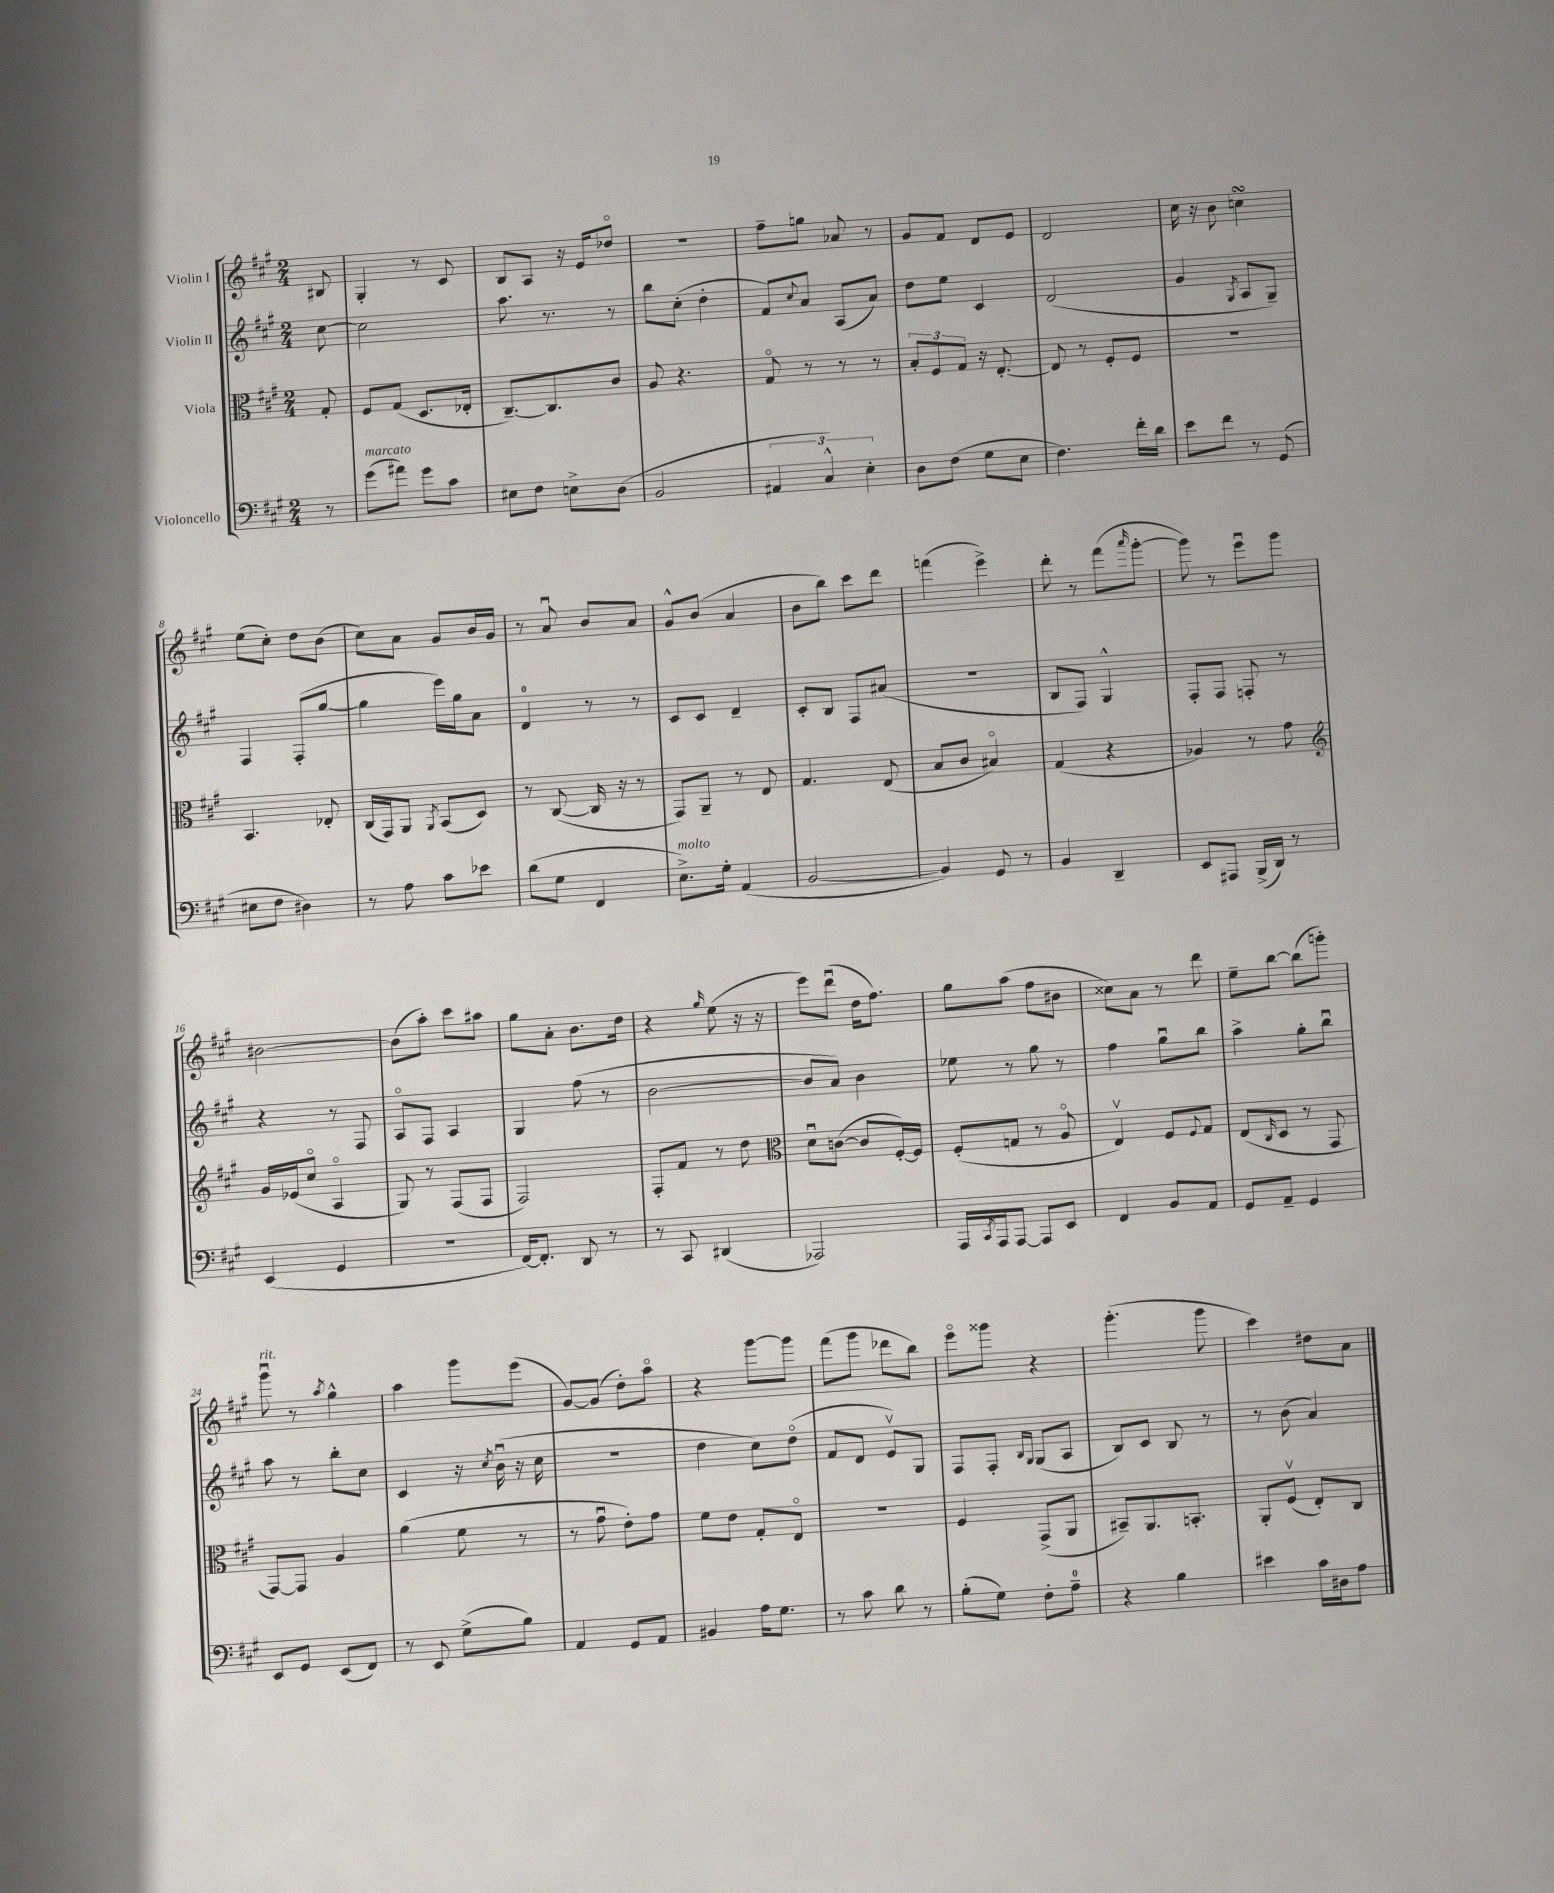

**kern	**kern	**kern	**kern
*staff4	*staff3	*staff2	*staff1
*clefF4	*clefC3	*clefG2	*clefG2
*k[f#c#g#]	*k[f#c#g#]	*k[f#c#g#]	*k[f#c#g#]
*M2/4	*M2/4	*M2/4	*M2/4
8r	8G#'	[8cc#	8B#
=	=	=	=
(8g#	8F#	2cc#]	4G#'
8a#)	(8G#	.	.
8g#	8.D	.	8r
8c#	.	.	8c#
.	16E-'	.	.
=	=	=	=
8E#	[8.C#~)	8.aa	8B
8F#	.	.	8A
.	8.C#]	8.r	.
8E^	.	.	16r
.	.	.	16e
(8D	8c#	8r	8dd-o
=	=	=	=
2BB	8A	8bb	2r
.	4.r	(8cc#'	.
.	.	4dd'	.
=	=	=	=
6AA#	8G#o	8f#)	8ff#~
.	.	8qqcc#	.
.	8r	8a	8gg
6C#^^)	.	.	.
.	8r	(8A	8a-
6E'	.	.	.
.	8r	8a)	8r
=	=	=	=
8D	12B'	8dd	8g#
.	12F#	.	.
(8F#	.	8ee	8f#
.	12G#	.	.
8G#	16r	4c#	8d
.	[8.E'	.	.
8E	.	.	8e
=	=	=	=
4.F#)	8E]	(2d	2d
.	8r	.	.
.	8F#'	.	.
16f#'	8F#	.	.
16d	.	.	.
=	=	=	=
8e	2r	4g#	16cc#
.	.	.	16r
8f#	.	.	8b
.	.	8qG#	.
8r	.	8A	4cc
(8GG#	.	8G#~)	.
=	=	=	=
8E#	4.BB	4F#	(8ee
8F#	.	.	8cc#')
4D#)	.	(8F#'	8dd
.	8E-'	[8gg#	(8b
=	=	=	=
8r	(16C#	4gg#]	8cc#)
.	16GG#)	.	.
8A	8AA	.	8a
.	8qAA	.	.
8c#	(8BB	16eee)	8g#
.	.	16gg#	.
8e-	8D)	8a	16b
.	.	.	16g#
=	=	=	=
(8d	8r	4d	8r
8G#	([8C#	.	8au
4FF#	16C#]	8r	8b
.	16r	.	.
.	8r	8r	8a
=	=	=	=
8.E^)	8GG#)	8c#	8g#^^
.	8AA~	8c#	(8b
16G#'	.	.	.
(4AA	8r	4d~	4a
.	8E	.	.
=	=	=	=
[2BB	4.G#	8c#'	8b
.	.	8B	8bb)
.	.	8F#	8ccc#
.	(8E	(8a#	8ddd
=	=	=	=
4BB])	8B	2r	(4fff
.	8c#	.	.
8GG#	4B#o)	.	4eee^)
8r	.	.	.
=	=	=	=
4BB	(4G#	8B	8ddd'
.	.	8F#)	8r
4DD~	4r	4G#^^	(8fff#
.	.	.	16qqaaa
.	.	.	[8ggg#'
=	=	=	=
8EE	4A-)	8F#'	8ggg#])
8AAA#	.	8F#	8r
(16BBB^	8r	8F'	8eeeu
16DD)	.	.	.
8r	8g#	8r	8ggg#
=	=	=	=
*	*clefG2	*	*
(4EE	16g#	4r	[2b#
.	(16e-	.	.
.	8cc#o	.	.
4GG#	4Ao	8r	.
.	.	8F#	.
=	=	=	=
2r	8G#)	8Ao	(8b#]
.	8r	8F#	8aa')
.	(8F#	4A	8ccc#
.	8F#	.	8aa#
=	=	=	=
[16FF#)	2F#)	4G#	8gg#
8.FF#']	.	.	.
.	.	.	8a'
8DD	.	(8ff#	8.b
8r	.	8r	.
.	.	.	16dd
=	=	=	=
8r	8F#'	[2b	4r
8CC#	8f#	.	.
.	.	.	16qqgg#
(4DD#	8r	.	(8ee
.	8dd	.	16r
.	.	.	16r
=	=	=	=
*	*clefC3	*	*
2AAA-)	8du	8b]	8eee)
.	([8c	8a)	(8dddu
.	8c]	4b	16dd
.	.	.	8.ff#)
.	[16F#')	.	.
.	16F#]	.	.
=	=	=	=
16AAA	(8F#'	8ee-	8gg#
8qCC#	.	.	.
16AAA	.	.	.
[8AAA	8G	8r	(8aa
8AAA]	8r	8gg#	8ff#
8EE	8Ao	8r	8b#
=	=	=	=
4FF#	4Ev)	4ff#	8cc##)
.	.	.	8a
8BB	8F#	8gg#u	8r
.	8qqF#	.	.
8AA	8G#	8bb	8ddd
=	=	=	=
8GG#	(8E	4aa^	8ee~
.	16qqC#	.	.
8AA~	8D	.	[8bb
4GG#	8r	8gg#'	(8bb]
.	8GG#	8bbu	8ggg')
=	=	=	=
8EE	[8GG#)	8aa	8ggg#u
8GG#	8GG#]	8r	8r
.	.	.	8qaa
(8EE	4A	8bb'	4gg#^^
8FF#)	.	8cc#	.
=	=	=	=
8r	(4a	4c#	4aa
8EE	.	.	.
(8G#^	8f#	16r	8ggg#
.	.	8qcc#	.
.	.	(16bu	.
8B)	8r	16r	(8eee
.	.	16cc#	.
=	=	=	=
4AA	8r	2r	[8g#)
.	8g#u	.	(8g#]
8GG#	8e')	.	8dd')
8AA	8g#	.	8aao
=	=	=	=
4BB#	8f#	4dd	4r
.	8e	.	.
16A	8G#'	8cc#)	[8ggg#
8.G#	.	.	.
.	8Eo	(8ddo	8ggg#]
=	=	=	=
8r	2r	8f#	(8fff#
8c#	.	8d	8ggg#
8d	.	8ev)	8ddd-
8r	.	8G#	8bb)
=	=	=	=
(8B'	4F#	8F#	8eeeo
8G#)	.	8F#'	8ggg##
.	.	16qqB	.
.	.	16qqG#	.
8F#'	(8GG#^	(8G#	4r
8A~	8AA	8A	.
=	=	=	=
4r	8BB#~)	8B)	(4.ggg#'
.	8.AA	8c#	.
4B	.	8B	.
.	8.BB'	.	.
.	.	8r	8ggg#
=	=	=	=
4e#	8AA'	8r	4ccc#)
.	(8F#v	(8b	.
16c#	8E')	4a)	8dd#
16D#	.	.	.
8A	8C#	.	8a
==	==	==	==
*-	*-	*-	*-
